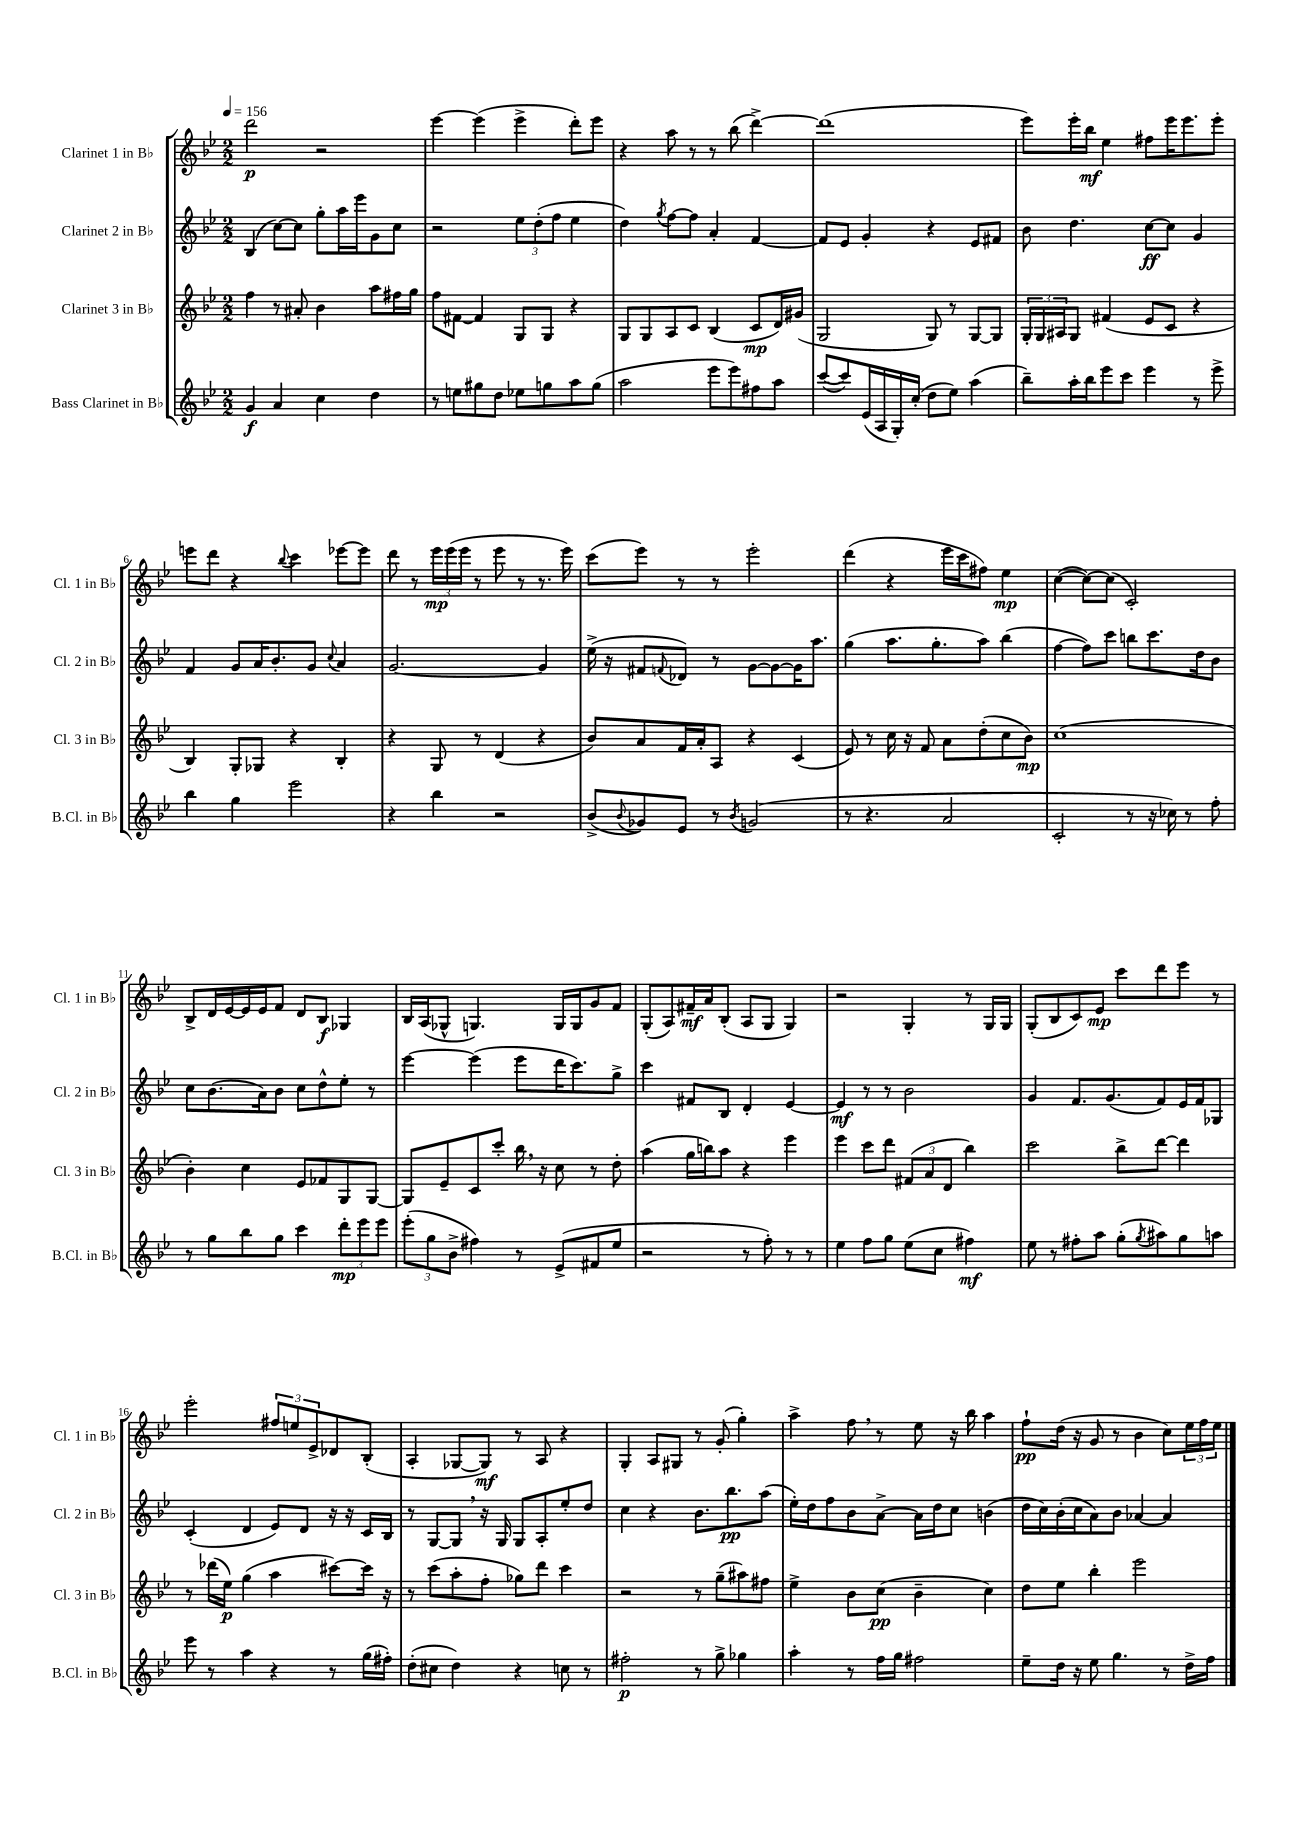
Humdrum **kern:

**kern	**kern	**kern	**kern
*staff4	*staff3	*staff2	*staff1
*clefG2	*clefG2	*clefG2	*clefG2
*k[b-e-]	*k[b-e-]	*k[b-e-]	*k[b-e-]
*M2/2	*M2/2	*M2/2	*M2/2
*MM156	*MM156	*MM156	*MM156
4g/	4ff\	(4B-/	2ddd\
4a/	8r	[8cc\L)	.
.	8a#'/	8cc\]J	.
4cc\	4b-\	8gg'\L	2r
.	.	16aa\L	.
.	.	16eee-\J	.
4dd\	8aa\L	8g\	.
.	16ff#\L	8cc\J	.
.	16gg\JJ	.	.
=	=	=	=
8r	8ff\L	2r	[4eee-\
8ee\L	[8f#\J	.	.
8gg#\	4f#/]	.	(4eee-\]
8dd\J	.	.	.
8ee-\L	8G/L	12ee-\L	4eee-^\
.	.	(12dd'\	.
8gg\	8G/J	.	.
.	.	12ff\J	.
8aa\	4r	4ee-\	8ddd'\L)
(8gg\J	.	.	8eee-\J
=	=	=	=
2aa\	8G/L	4dd\)	4r
.	8G/	.	.
.	.	8qgg/	.
.	8A/	[8ff\L	8aa\
.	8c/J	8ff\]J	8r
8eee-\L	(4B-/	4a'/	8r
8eee-\)	.	.	(8bb-\
8ff#\	8c/L	[4f/	[4ddd^\)
8aa\J	16d/L)	.	.
.	(16g#/JJ	.	.
=	=	=	=
([8ccc/L	2G/	8f/]L	(1ddd]
8ccc/])	.	8e-/J	.
(16e-/L	.	4g'/	.
16A/	.	.	.
16G'/)	.	.	.
(16cc'/JJ	.	.	.
8dd\L	8G/)	4r	.
8ee-\J)	8r	.	.
(4aa\	[8G/L	8e-/L	.
.	8G/]J	8f#/J	.
=	=	=	=
8bb-~\L)	24G'/LL	8b-\	8eee-\L)
.	24G/	.	.
.	24A#/J	.	.
16aa'\L	8G/J	4.dd\	16eee-'\L
16bb-\J	.	.	16bb-\JJ
8eee-\	(4f#/	.	4ee-\
8ccc\J	.	.	.
4eee-\	8e-/L	[8cc\L	8ff#\L
.	8c/J	8cc\]J	16eee-\K
.	.	.	8.eee-\
8r	4r	4g/	.
8eee-^\	.	.	8eee-'\J
=	=	=	=
4bb-\	4B-/)	4f/	8eee\L
.	.	.	8ddd\J
4gg\	8G'/L	8g/L	4r
.	8G-/J	16a/K	.
.	.	8.b-'/	.
.	.	.	8qqbb-/
2eee-\	4r	.	4ccc\
.	.	8g/J	.
.	.	8qqcc/	.
.	4B-'/	4a/	[8eee-\L
.	.	.	8eee-\]J
=	=	=	=
4r	4r	[2.g/	8ddd\
.	.	.	8r
4bb-\	8G/	.	24eee-\LL
.	.	.	(24eee-\
.	.	.	24eee-\JJ
.	8r	.	8r
2r	(4d/	.	8eee-\
.	.	.	8r
.	4r	4g/]	8.r
.	.	.	16eee-\)
=	=	=	=
(8b-^/L	8b-/L)	(16ee-^\	(8ccc\L
.	.	16r	.
8qqb-/	.	.	.
8g-/)	8a/	8f#/L	8eee-\J)
.	.	8qqf/	.
8e-/J	16f/L	8d-/J)	8r
.	16a'/J	.	.
8r	8A/J	8r	8r
8qb-/	.	.	.
(2g/	4r	[8g\L	2eee-'\
.	.	8g\_	.
.	(4c/	16g\]K	.
.	.	8.aa\J	.
=	=	=	=
8r	8e-/)	(4gg\	(4ddd\
4.r	8r	.	.
.	16cc\	8.aa\L	4r
.	16r	.	.
.	8f/	.	.
.	.	8.gg'\	.
2a/	8a\L	.	16eee-\LL
.	.	.	16ccc\J
.	(8dd'\	8aa\J)	8ff#\J)
.	8cc\	(4bb-\	4ee-\
.	8b-\J)	.	.
=	=	=	=
2c'/	(1cc	[4ff\	([4cc\
.	.	8ff\]L)	8cc\_L)
.	.	8ccc\J	(8cc\]J
8r	.	8bb\L	2c'/)
16r	.	8.ccc\	.
16cc-\)	.	.	.
8r	.	.	.
.	.	16dd\k	.
8ff'\	.	8b-\J	.
=	=	=	=
8r	4b-'\)	8cc\L	8B-^/L
8gg\L	.	(8.b-\	16d/L
.	.	.	[16e-/
8bb-\	4cc\	.	16e-/]
.	.	16a\k)	16e-/J
8gg\J	.	8b-\J	8f/J
4ccc\	8e-/L	8cc\L	8d/L
.	8f-/	8dd^^\	8B-/J
12ddd'\L	8G/	8ee-'\J	4G-/
12eee-\	.	.	.
.	[8G/J	8r	.
12eee-\J	.	.	.
=	=	=	=
(12eee-'\L	8G/]L	[4eee-\	16B-/LL
.	.	.	(16A/J
12gg\	.	.	.
.	8e-~/	.	8G-^^/J
12b-^\J	.	.	.
4ff#\)	8c/	(4eee-\]	4.G/)
.	8ccc'/J	.	.
8r	16bb-\	8eee-\L	.
.	16r	.	.
(8e-^/L	8cc\	16ddd\K	16G/LL
.	.	8.ccc\)	16G/J
8f#/	8r	.	8g/
8ee-/J	8dd'\	8gg^\J	8f/J
=	=	=	=
2r	(4aa\	4ccc\	(8G'/L
.	.	.	8A/)
.	16gg\LL	8f#/L	16f#~/L
.	16bb\J)	.	16a/J
.	8aa\J	8B-/J	(8B-'/J
8r	4r	4d'/	8A/L
8ff'\)	.	.	8G/J
8r	4eee-\	[4e-/	4G/)
8r	.	.	.
=	=	=	=
4ee-\	4eee-\	4e-/]	2r
8ff\L	8ccc\L	8r	.
8gg\J	8ddd\J	8r	.
(8ee-\L	(12f#/L	2b-\	4G'/
.	12a/	.	.
8cc\J	.	.	.
.	12d/J	.	.
4ff#\)	4bb-\)	.	8r
.	.	.	16G/LL
.	.	.	16G/JJ
=	=	=	=
8ee-\	2ccc\	4g/	(8G'/L
8r	.	.	8B-/
8ff#'\L	.	8.f/L	8c/)
8aa\J	.	.	8e-/J
.	.	(8.g/	.
(8gg'\L	8bb-^\L	.	8ccc\L
8qgg/	.	.	.
8aa#\)	[8ddd\J	8f/)	8ddd\
8gg\	4ddd\]	16e-/L	8eee-\J
.	.	16f/J	.
8aa\J	.	8G-/J	8r
=	=	=	=
8eee-\	8r	(4c'/	2eee-'\
8r	(16ddd-\LL	.	.
.	16ee-\JJ)	.	.
4aa\	(4gg\	4d/	.
4r	4aa\	8e-/L)	12ff#/L
.	.	.	12ee/
.	.	8d/J	.
.	.	.	12e-^/
8r	[8ccc#\L)	16r	8d-/
.	.	16r	.
(16gg\LL	16ccc#\]Jk	16c/LL	(8B-'/J
16ff#'\JJ)	16r	16B-/JJ	.
=	=	=	=
(8dd'\L	8r	8r	4A'/
8cc#\J	(8ccc\L	[8G/L	.
4dd\)	8aa'\	8G/]J	[8G-/L
.	8ff'\J	16r	8G-/]J)
.	.	16G/	.
4r	8gg-\L)	8G/L	8r
.	8ddd\J	8A'/	8A/
8cc\	4ccc\	8ee-'/	4r
8r	.	8dd/J	.
=	=	=	=
2ff#'\	2r	4cc\	4G'/
.	.	4r	8A/L
.	.	.	8G#/J
8r	8r	8.b-\L	8r
8gg^\	(8gg~\L	.	(8g'/
.	.	8.bb-\	.
4gg-\	8aa#\)	.	4gg'\)
.	8ff#\J	(8aa\J	.
=	=	=	=
4aa'\	4ee-^\	16ee-'\LL)	4aa^\
.	.	16dd\J	.
.	.	8ff\	.
8r	8b-\L	8b-\	8ff\
16ff\LL	(8cc\J	[8a^\J	8r
16gg\JJ	.	.	.
2ff#\	4b-~\	16a\]LL	8ee-\
.	.	16dd\J	.
.	.	8cc\J	16r
.	.	.	16bb-\
.	4cc\)	(4b\	4aa\
=	=	=	=
8ee-~\L	8dd\L	16dd\LL	8ff`\L
.	.	16cc\)	.
16dd\Jk	8ee-\J	(16b-'\	(16dd\Jk
16r	.	16cc\J	16r
8ee-\	4bb-'\	8a\)	8g/
4.gg\	.	8b-\J	8r
.	2eee-\	[4a-/	4b-\
8r	.	4a-/]	8cc\L)
16dd^\LL	.	.	24ee-\L
.	.	.	24ff\
16ff\JJ	.	.	.
.	.	.	24ee-\JJ
==	==	==	==
*-	*-	*-	*-
